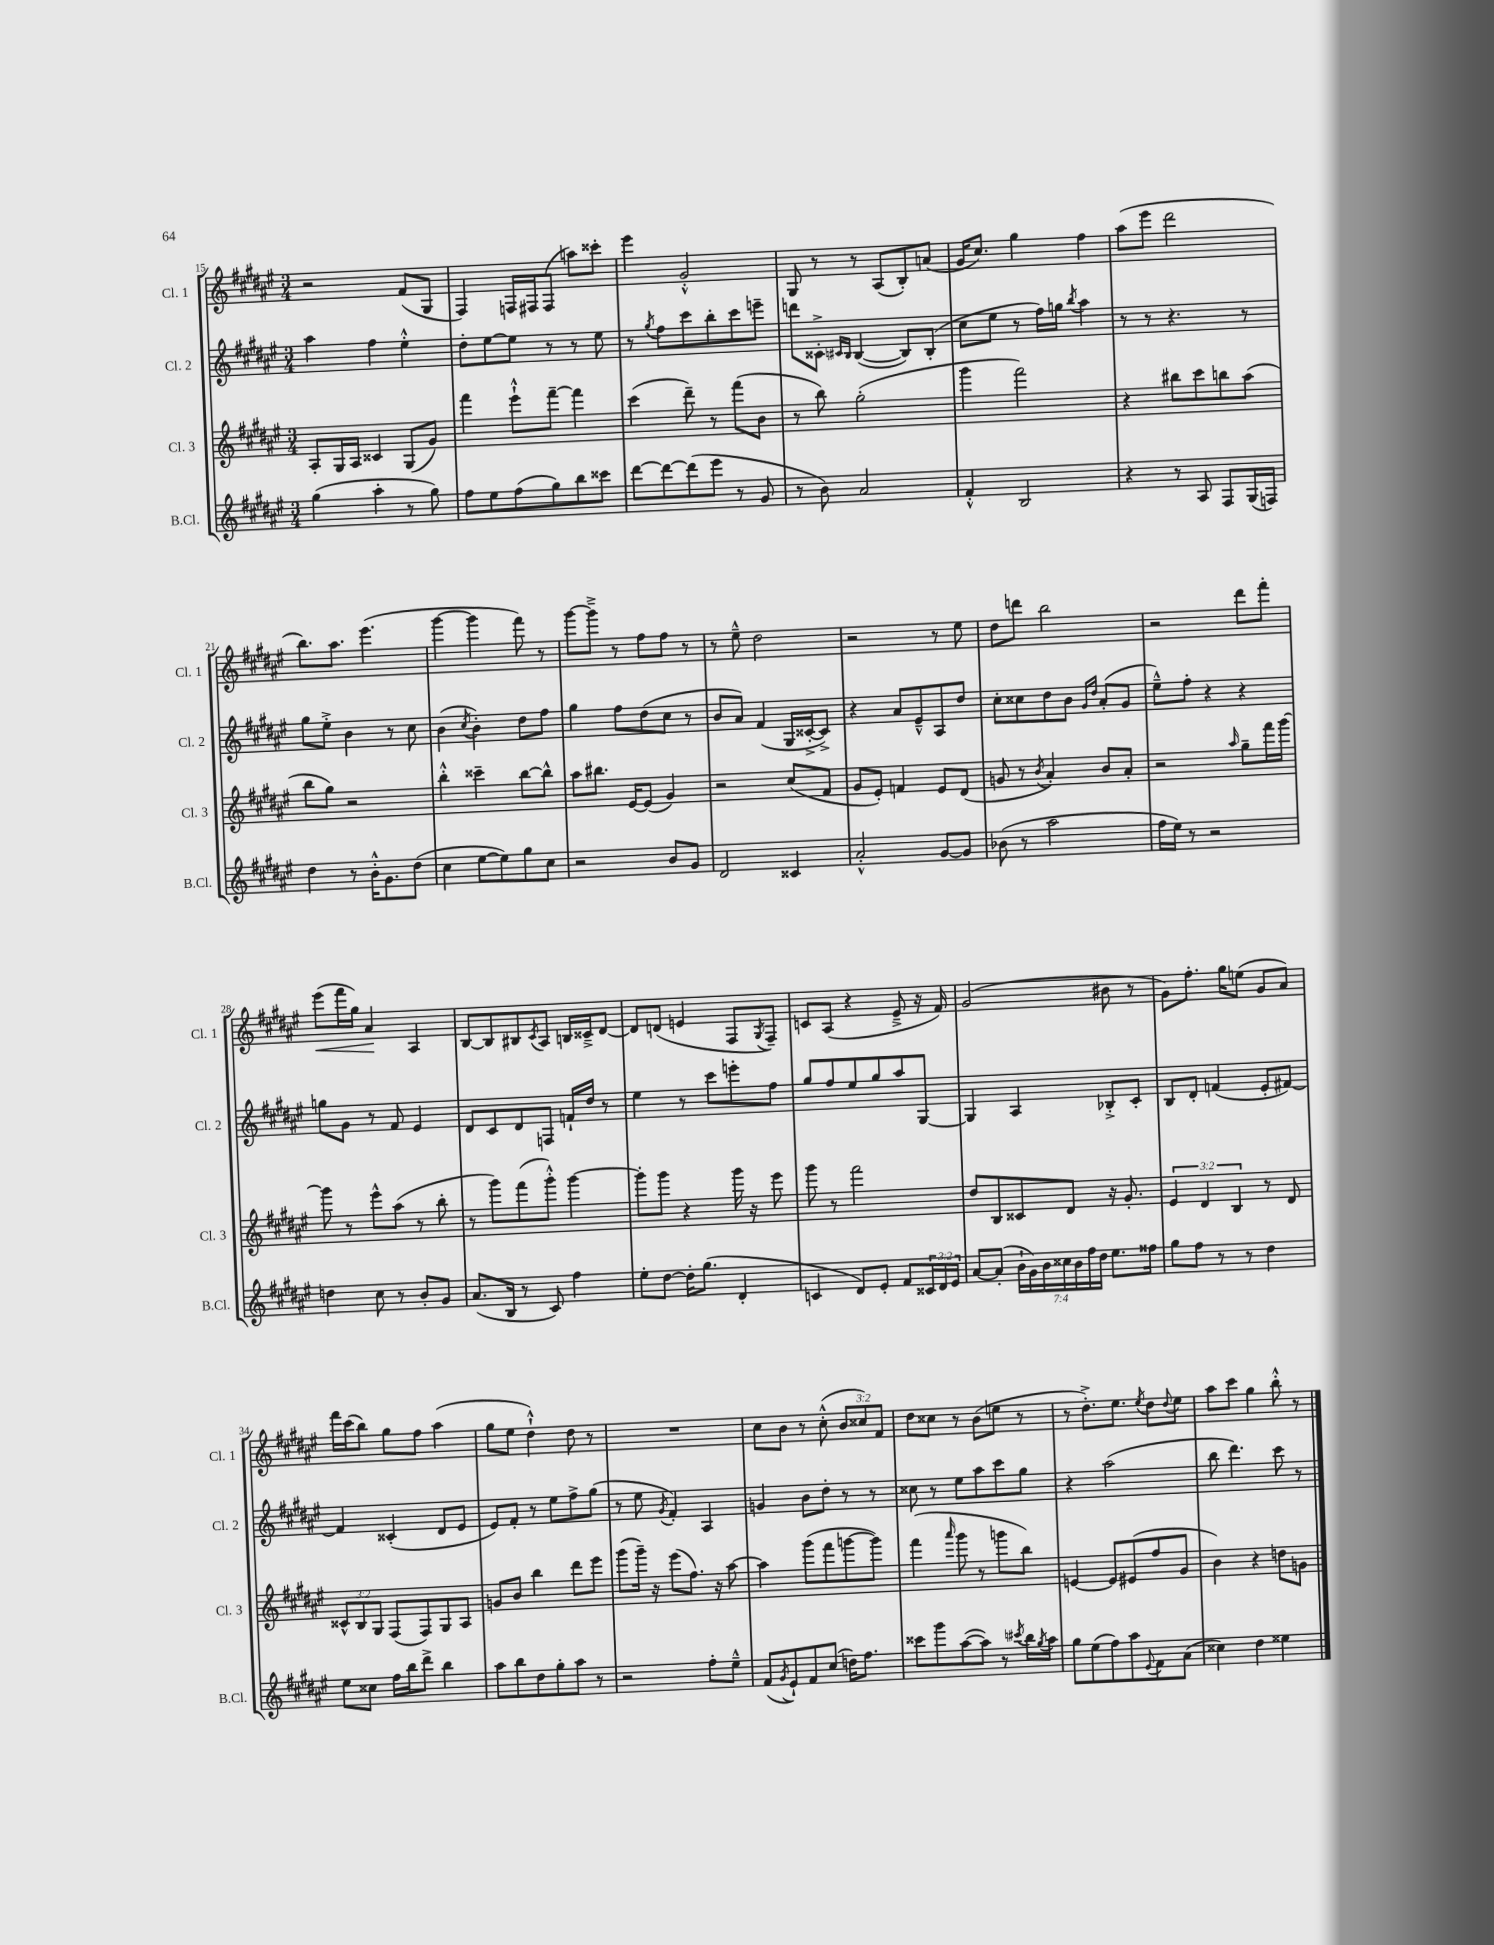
<<
\new StaffGroup <<
\new Staff = "s0" \with { instrumentName = "Cl. 1" shortInstrumentName = "Cl. 1" } {
    \clef treble \key fis \major \numericTimeSignature \time 3/4 \override Staff.TupletNumber.text = #tuplet-number::calc-fraction-text
    r2 fis'8( gis8 |
    fis4) f16 fis16 fis8( a''8) cisis'''8-. |
    eis'''4 gis'2-.-^ |
    gis8 r8 r8 ais8( b8-.) a'8( |
    gis'16 cis''8.) gis''4 fis''4 |
    ais''8( eis'''8 dis'''2 |
    b''8.) ais''8. eis'''4.( |
    gis'''4~ gis'''4 fis'''8) r8 |
    gis'''8~ gis'''8---> r8 fis''8 fis''8 r8 |
    r8 eis''8---^ dis''2 |
    r2 r8 eis''8 |
    dis''8 d'''8 b''2 |
    r2 dis'''8 fis'''8-. |
    eis'''8\<( fis'''16 gis''16) ais'4\! ais4 |
    b8~ b8 bis8 \acciaccatura { cis'8 } ais8 b16 cisis'16---> dis'8~ |
    dis'8 d'8( e'4 fis8 \acciaccatura { gis8 } fis8--) |
    c'8 ais8( r4 eis'8---> r16 fis'16) |
    gis'2( bis'8 r8 |
    gis'8) fis''8.-. gis''16 e''8( gis'8 ais'8) |
    fis'''16 cis'''16( b''8) gis''8 fis''8 ais''4( |
    gis''8 eis''8 dis''4-!-^) dis''8 r8 |
    R2. |
    cis''8 b'8 r8 cis''8-.-^( \tuplet 3/2 { b'8 cisis''8) fis'8 } |
    dis''8 cisis''8 r8 b'8( e''8 r8 |
    r8 dis''8.-.->) eis''8. \acciaccatura { eis''8 } dis''8 \appoggiatura { dis''8 } eis''8 |
    ais''8 cis'''8 gis''4 b''8-.-^ r8 \bar "|." |
}
\new Staff = "s1" \with { instrumentName = "Cl. 2" shortInstrumentName = "Cl. 2" } {
    \clef treble \key fis \major \numericTimeSignature \time 3/4
    ais''4 fis''4 eis''4-.-^ |
    dis''8-. eis''8~ eis''8 r8 r8 eis''8 |
    r8 \acciaccatura { gis''8 } fis''8 cis'''8 b''8-. cis'''8 e'''8-- |
    d'''8 cisis'8-.-> \grace { cis'16 b16 } b4~( b8) b8-.( |
    cis''8 eis''8 r8 fis''16) g''16 \acciaccatura { b''8 } ais''4 |
    r8 r8 r4. r8 |
    gis''8 eis''8-.-> b'4 r8 cis''8 |
    b'4( \acciaccatura { cis''8 } b'4-.) dis''8 fis''8 |
    gis''4 fis''8 dis''8( cis''8 r8 |
    b'8 ais'8) fis'4( gis16 cisis'16~-.-> cisis'8->) |
    r4 ais'8 eis'8---^ ais8 dis''8 |
    cis''8-. cisis''8 dis''8 b'8 \grace { gis'16 dis''16 } ais'8-.( gis'8 |
    eis''8---^) fis''8-. r4 r4 |
    g''8 gis'8 r8 fis'8 eis'4 |
    dis'8 cis'8 dis'8 f8 f'16-! dis''16 r8 |
    eis''4 r8 cis'''8 e'''8-. fis''8 |
    gis''8 fis''8 eis''8 gis''8 ais''8 gis8~ |
    gis4 ais4 bes8-.-> cis'8-. |
    b8 dis'8-. f'4( eis'8-. fis'8~) |
    fis'4 cisis'4-.( dis'8 eis'8 |
    eis'8) fis'8-. r8 eis''8 fis''8-> gis''8( |
    r8 eis''8 \acciaccatura { gis'8 } fis'4-.) ais4 |
    g'4 b'8 dis''8-. r8 r8 |
    cisis''8 r8 eis''8 ais''8 cis'''8 gis''8 |
    r4 ais''2( |
    b''8 dis'''4.) cis'''8 r8 \bar "|." |
}
\new Staff = "s2" \with { instrumentName = "Cl. 3" shortInstrumentName = "Cl. 3" } {
    \clef treble \key fis \major \numericTimeSignature \time 3/4 \override Staff.TupletNumber.text = #tuplet-number::calc-fraction-text
    ais8-. gis16 ais16 cisis'4 gis8( gis'8) |
    fis'''4 eis'''8-!-^ fis'''8~-- fis'''4 |
    cis'''4( dis'''8--) r8 fis'''8( b'8 |
    r8 b''8) gis''2-.( |
    gis'''4 fis'''2) |
    r4 bis''8 cis'''8 b''8 ais''8( |
    b''8 gis''8) r2 |
    b''4-.-^ cisis'''4-- b''8~ b''8-^ |
    ais''8 bis''8. eis'16~ eis'8( gis'4) |
    r2 cis''8( fis'8 |
    gis'8 eis'8-.) f'4 eis'8 dis'8( |
    g'8 r8 \acciaccatura { b'8 } ais'4-.) b'8 ais'8-. |
    r2 \grace { ais''16 } gis''8-- fis'''16 gis'''16~ |
    gis'''8 r8 eis'''8-^ ais''8( r8 b''8-. |
    r8 gis'''8) fis'''8( gis'''8-.-^) gis'''4~ |
    gis'''8-. gis'''8 r4 gis'''16 r16 eis'''8 |
    gis'''8 r8 fis'''2 |
    dis''8 b8 cisis'8 dis'8 r16 gis'8.-. |
    \tuplet 3/2 { eis'4 dis'4 b4 } r8 dis'8 |
    \tuplet 3/2 { cisis'8-^ b8 gis8 } fis8( fis8) gis8 ais8 |
    g'8 b'8 b''4 dis'''8 eis'''8 |
    gis'''8( gis'''16--) r16 eis'''8( fis''8.) r16 ais''8~ |
    ais''4 gis'''8( fis'''8 g'''8~ g'''8) |
    fis'''4( \grace { ais'''16 } gis'''8 r8 g'''8 b''8) |
    e'4~ e'8 eis'8( fis''8 gis'8 |
    b'4) r4 d''8 g'8 \bar "|." |
}
\new Staff = "s3" \with { instrumentName = "B.Cl." shortInstrumentName = "B.Cl." } {
    \clef treble \key fis \major \numericTimeSignature \time 3/4 \override Staff.TupletNumber.text = #tuplet-number::calc-fraction-text
    gis''4( ais''4-. r8 gis''8) |
    fis''8 eis''8 fis''8( gis''8) b''8 cisis'''8 |
    dis'''8~ dis'''8~ dis'''8( eis'''8 r8 gis'8 |
    r8 b'8) ais'2 |
    fis'4-.-^ b2 |
    r4 r8 ais8 fis8 gis16( f16) |
    dis''4 r8 b'16-.-^ gis'8. dis''8( |
    cis''4 eis''8~ eis''8) gis''8 cis''8 |
    r2 b'8 gis'8 |
    dis'2 cisis'4 |
    ais'2-.-^ gis'8~ gis'8 |
    bes'8( r8 ais''2 |
    fis''16 eis''16) r8 r2 |
    d''4 cis''8 r8 b'8-. gis'8 |
    ais'8.( b16 r8 cis'8) fis''4 |
    eis''8-. dis''8~ dis''16-. gis''8.( dis'4-. |
    c'4 dis'8) eis'8-. fis'8 \tuplet 3/2 { cisis'16 dis'16 eis'16 } |
    ais'8~ ais'8-.( \tuplet 7/4 { b'16-! gis'16) b'16 cisis''16 b'16 fis''16 dis''16 } eis''8. fisis''16 |
    gis''8 fis''8 r8 r8 dis''4 |
    eis''8 cisis''8 fis''16 b''16 dis'''8-> b''4 |
    ais''8 b''8 dis''8 gis''8-. ais''8 r8 |
    r2 fis''8-. eis''8---^ |
    fis'8( \acciaccatura { gis'8 } eis'8-!) fis'8 cis''8( d''16) fis''8. |
    cisis'''8 gis'''8 ais''8~( ais''8) r8 \acciaccatura { cis'''8 } b''16 \acciaccatura { gis''8 } ais''16 |
    gis''8 eis''8( fis''8) ais''8 \appoggiatura { eis'8 } fis'8 ais'8( |
    cisis''4) dis''4 eisis''4 \bar "|." |
}
>>
>>
\layout { \context { \Score currentBarNumber = #15 } }
